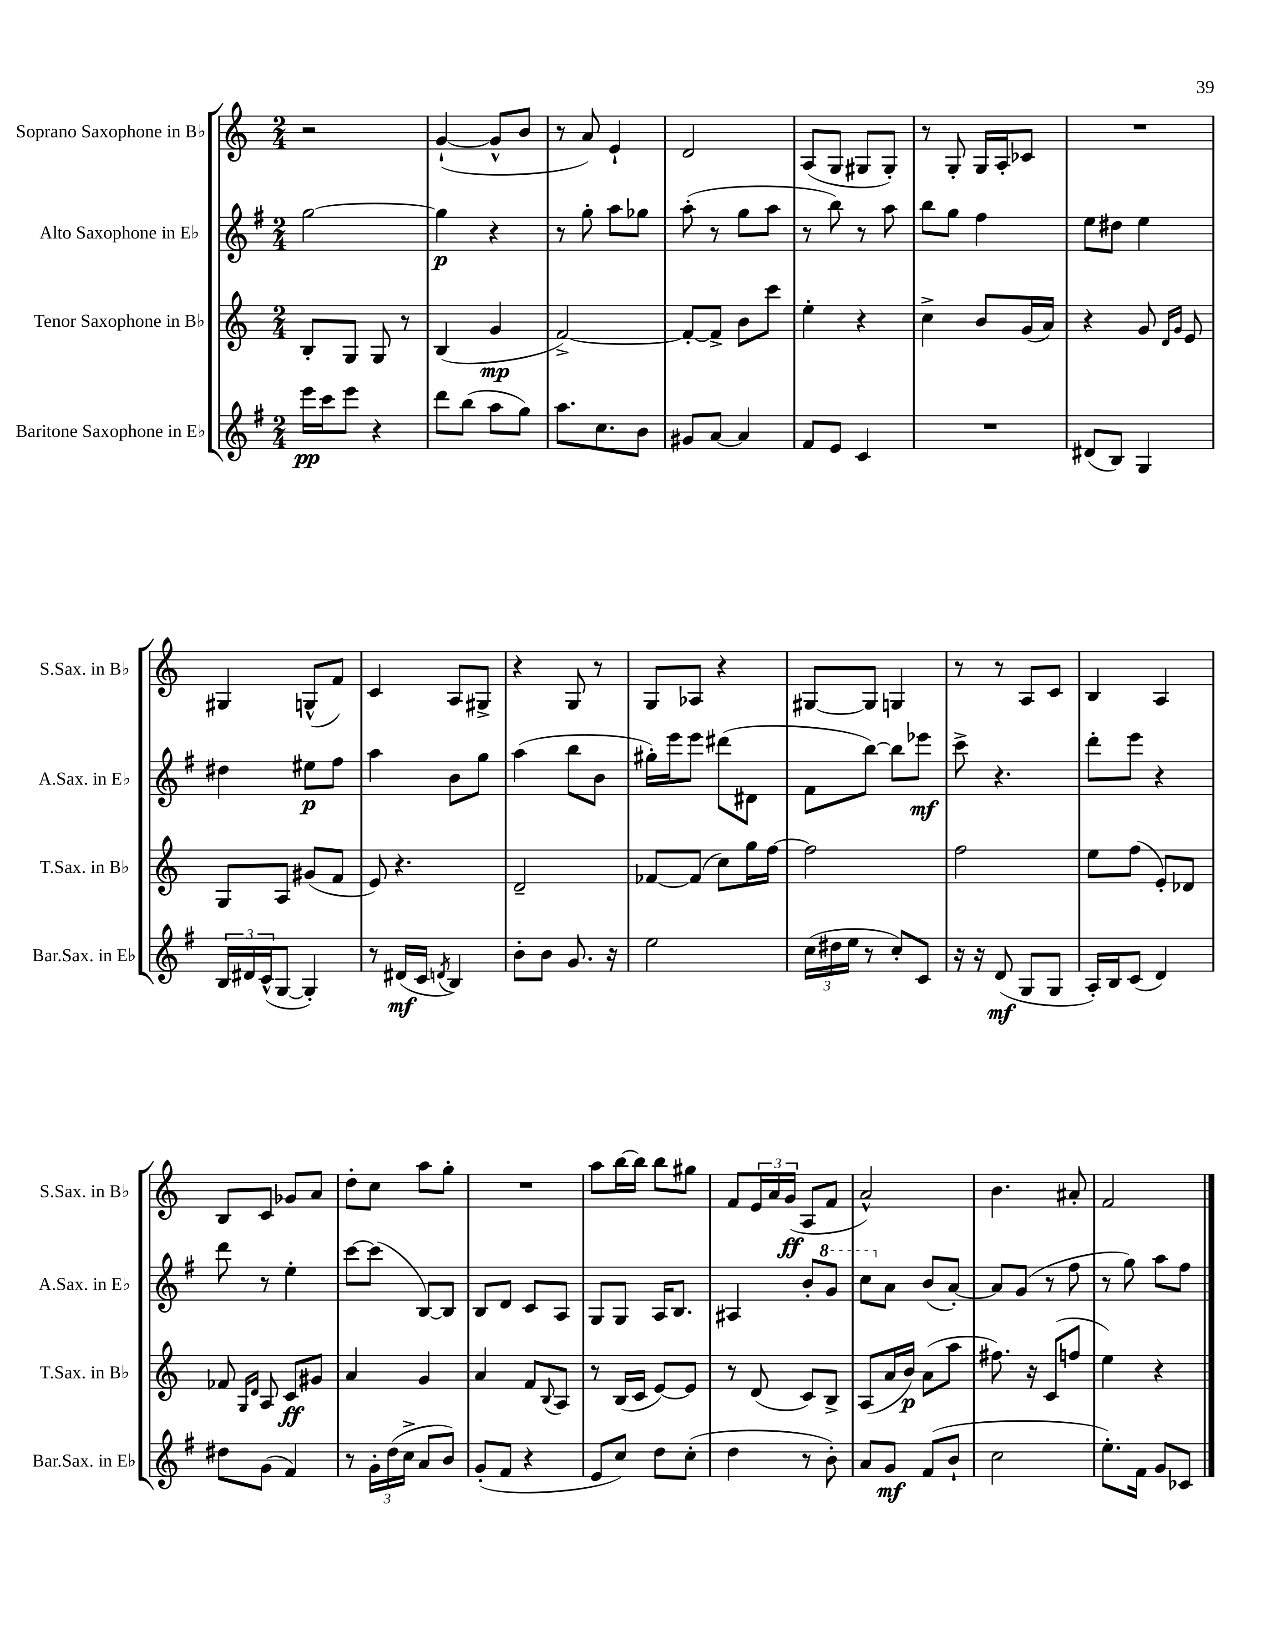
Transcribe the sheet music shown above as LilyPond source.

<<
\new StaffGroup <<
\new Staff = "s0" \with { instrumentName = "Soprano Saxophone in Bb" shortInstrumentName = "S.Sax. in Bb" } {
    \clef treble \key c \major \numericTimeSignature \time 2/4
    r2 |
    g'4~-!( g'8-^ b'8 |
    r8 a'8) e'4-! |
    d'2 |
    a8( g8 gis8 gis8-.) |
    r8 g8-. g16 a16-. ces'8 |
    R2 |
    gis4 g8-^( f'8) |
    c'4 a8 gis8-> |
    r4 g8 r8 |
    g8 aes8 r4 |
    gis8~ gis8 g4 |
    r8 r8 a8 c'8 |
    b4 a4 |
    b8 c'8 ges'8 a'8 |
    d''8-. c''8 a''8 g''8-. |
    R2 |
    a''8 b''16~ b''16 b''8 gis''8 |
    f'8 \tuplet 3/2 { e'16 a'16 g'16\ff( } a8 f'8 |
    a'2-^) |
    b'4. ais'8-. |
    f'2 \bar "|." |
}
\new Staff = "s1" \with { instrumentName = "Alto Saxophone in Eb" shortInstrumentName = "A.Sax. in Eb" } {
    \clef treble \key g \major \numericTimeSignature \time 2/4
    g''2~ |
    g''4\p r4 |
    r8 g''8-. a''8 ges''8 |
    a''8-.( r8 g''8 a''8 |
    r8 b''8) r8 a''8 |
    b''8 g''8 fis''4 |
    e''8 dis''8 e''4 |
    dis''4 eis''8\p fis''8 |
    a''4 b'8 g''8 |
    a''4( b''8 b'8 |
    gis''16-.) e'''16 e'''8 dis'''8( dis'8 |
    fis'8 b''8~) b''8 ees'''8\mf |
    c'''8-> r4. |
    d'''8-. e'''8 r4 |
    d'''8 r8 e''4-. |
    c'''8~ c'''8( b8~) b8 |
    b8 d'8 c'8 a8 |
    g8 g8 a16 b8. |
    ais4 b'8-. \ottava #1 g''8 |
    c'''8 \ottava #0 a'8 b'8( a'8~-.) |
    a'8 g'8( r8 fis''8 |
    r8 g''8) a''8 fis''8 \bar "|." |
}
\new Staff = "s2" \with { instrumentName = "Tenor Saxophone in Bb" shortInstrumentName = "T.Sax. in Bb" } {
    \clef treble \key c \major \numericTimeSignature \time 2/4
    b8-. g8 g8 r8 |
    b4( g'4\mp |
    f'2~->) |
    f'8~-. f'8-> b'8 c'''8 |
    e''4-. r4 |
    c''4-> b'8 g'16( a'16) |
    r4 g'8 \grace { d'16 g'16 } e'8 |
    g8 a8 gis'8( f'8 |
    e'8) r4. |
    d'2-- |
    fes'8~ fes'8( c''8) g''16 f''16~ |
    f''2 |
    f''2 |
    e''8 f''8( e'8-.) des'8 |
    fes'8 \grace { g16 d'16 } a8 c'8\ff gis'8 |
    a'4 g'4 |
    a'4 f'8 \appoggiatura { b8 } a8 |
    r8 b16( c'16 e'8~) e'8 |
    r8 d'8( c'8) b8-> |
    a8( a'16 b'16\p) a'8( a''8 |
    fis''8.) r16 c'8( f''8 |
    e''4) r4 \bar "|." |
}
\new Staff = "s3" \with { instrumentName = "Baritone Saxophone in Eb" shortInstrumentName = "Bar.Sax. in Eb" } {
    \clef treble \key g \major \numericTimeSignature \time 2/4
    e'''16\pp c'''16 e'''8 r4 |
    d'''8 b''8( a''8 g''8) |
    a''8. c''8. b'8 |
    gis'8 a'8~ a'4 |
    fis'8 e'8 c'4 |
    R2 |
    dis'8( b8) g4 |
    \tuplet 3/2 { b16 dis'16 c'16-^( } g8~ g4-.) |
    r8 dis'16\mf( c'16 \acciaccatura { d'8 } b4) |
    b'8-. b'8 g'8. r16 |
    e''2 |
    \tuplet 3/2 { c''16( dis''16 e''16 } r8 c''8-.) c'8 |
    r16 r16 d'8\mf( g8 g8 |
    a16-.) b16 c'8( d'4) |
    dis''8 g'8( fis'4) |
    r8 \tuplet 3/2 { g'16-. d''16( c''16-> } a'8 b'8) |
    g'8-.( fis'8 r4 |
    e'8 c''8) d''8 c''8-.( |
    d''4 r8 b'8-.) |
    a'8 g'8\mf fis'8( b'8-! |
    c''2 |
    e''8.-.) fis'16 g'8 ces'8 \bar "|." |
}
>>
>>
\layout { \context { \Score \remove "Bar_number_engraver" } }
